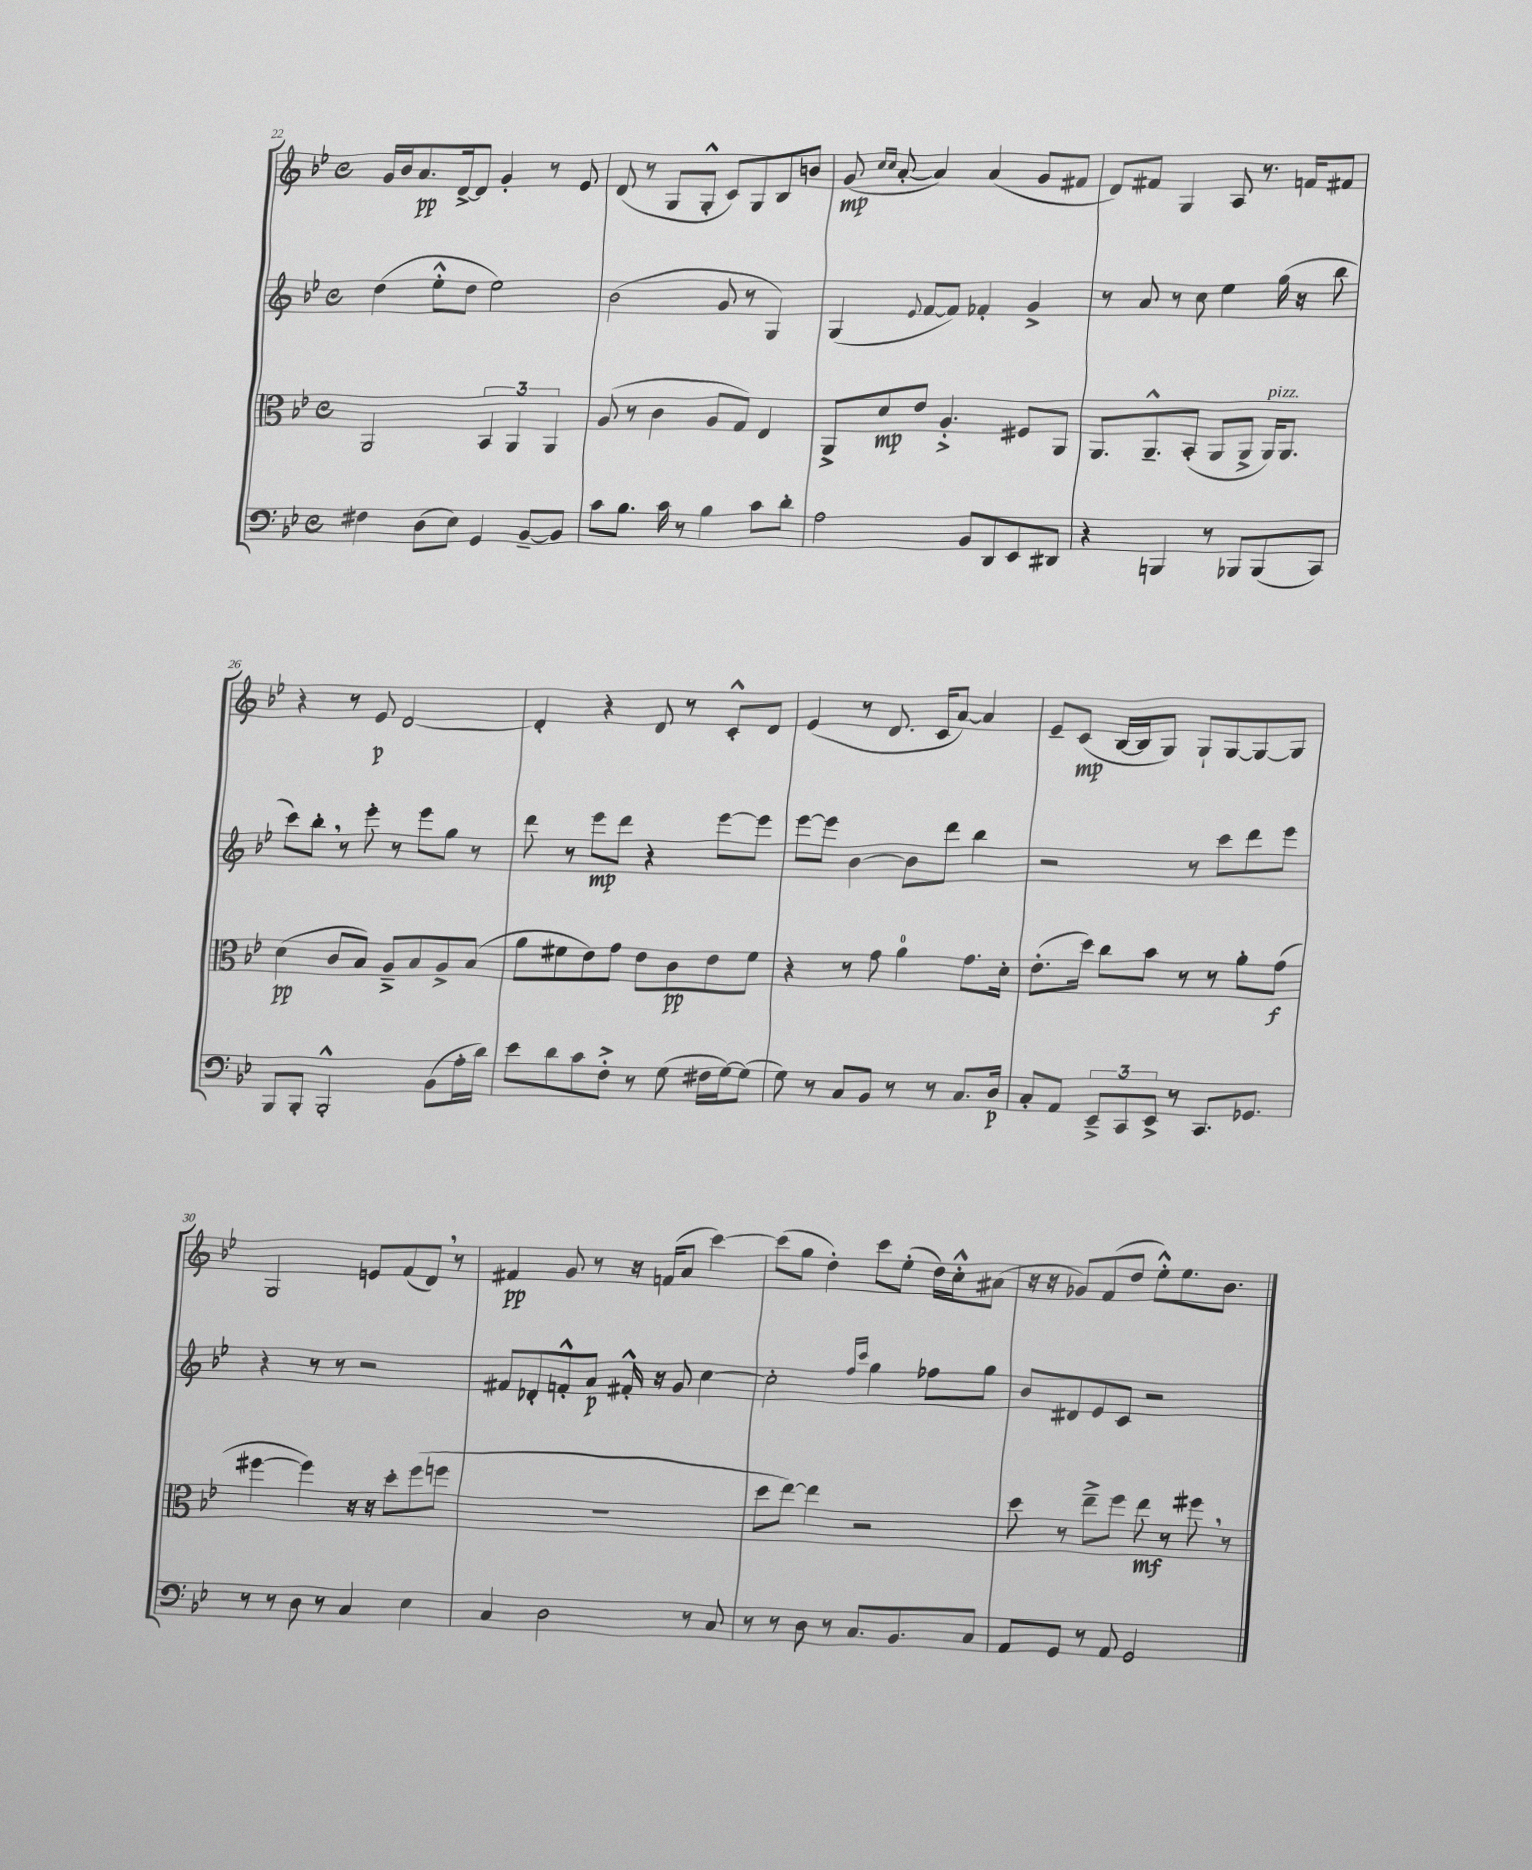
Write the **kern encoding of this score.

**kern	**kern	**kern	**kern
*staff4	*staff3	*staff2	*staff1
*clefF4	*clefC3	*clefG2	*clefG2
*k[b-e-]	*k[b-e-]	*k[b-e-]	*k[b-e-]
*M4/4	*M4/4	*M4/4	*M4/4
*met(c)	*met(c)	*met(c)	*met(c)
4F#	2AA	(4dd	16g
.	.	.	16b-
.	.	.	8.a
(8D	.	8ee-'^^	.
.	.	.	[16d^
8E-)	.	8dd	8d]
4GG	6BB-	2ee-)	4g'
.	6AA	.	.
[8BB-~	.	.	8r
.	6AA	.	.
8BB-]	.	.	8e-
=	=	=	=
8c	(8A	(2b-	(8d
8.B-	8r	.	8r
.	4c	.	8G
16c	.	.	.
8r	.	.	8G'^^
4B-	8A	8g	8c)
.	8G)	8r	8G
8c	4E-	4G)	8B-
8d'	.	.	8b
=	=	=	=
2A	8AA^	(4G	(8g
.	.	.	16qqcc
.	.	.	16qqcc
.	8d	.	[8a'
.	.	8qqe-	.
.	8e-	[8f	4a])
.	4.A'^	8f])	.
8BB-	.	4f-'	(4a
8DD	.	.	.
8EE-	8F#	4g^	8g
8DD#	8AA	.	8f#
=	=	=	=
4r	8.AA	8r	8d)
.	.	8a	8f#
.	8.AA~^^	.	.
4BBB	.	8r	4G
.	(8BB-'	8cc	.
8r	8AA	4ee-	8A
8BBB-	8AA^	.	8.r
(8BBB-	16AA)	(16gg	.
.	8.AA	16r	16f
8CC)	.	8bb-	8f#
=	=	=	=
8BBB-	(4d	8ccc)	4r
8BBB-'	.	8bb-'	.
2BBB-'^^	8c	8r	8r
.	8B-)	8eee-'	8e-
.	8A~^	8r	[2d
.	8B-	8eee-	.
(8BB-	8A^	8gg	.
16A'	(8B-	8r	.
16d)	.	.	.
=	=	=	=
8e-	8a	8ddd	4d']
8d	8f#	8r	.
8c	8e-)	8eee-	4r
8F'^	8g	8ddd	.
8r	8e-	4r	8d
(8G	8c	.	8r
16F#	8e-	[8eee-	8c'^^
[16G)	.	.	.
(8G]	8f#	8eee-]	8d
=	=	=	=
8G)	4r	[8eee-	(4e-
8r	.	8eee-]	.
8C	8r	[4b-	8r
8BB-	8g	.	8.d
8r	4a	8b-]	.
.	.	.	16c
8r	.	8ddd	[8a)
8.C	8.g	4bb-	4a]
16D	16d'	.	.
=	=	=	=
8C'	(8.e-'	2r	8e-~
8AA	.	.	(8c
.	16dd)	.	.
12EE-~^	8cc	.	[16B-
.	.	.	16B-]
12CC	.	.	.
.	8b-	.	8G)
12EE-^	.	.	.
8r	8r	8r	8G`
8.CC	8r	8ccc	[8G
.	8a'	8ddd	8G_
8.GG-	.	.	.
.	(8g	8eee-	8G]
=	=	=	=
8r	[4ff#	4r	2G
8r	.	.	.
8D	4ff#])	8r	.
8r	.	8r	.
4C	16r	2r	8e
.	16r	.	.
.	8dd'	.	(8f
4E-	(8ff#	.	8d)
.	8ff	.	8r
=	=	=	=
4C	1r	8f#	4f#
.	.	8d-'	.
2D	.	8f'^^	8g
.	.	8a	8r
.	.	16f#'^^	16r
.	.	16r	(16f
.	.	8g	8a
8r	.	[4cc	[4ccc)
8C	.	.	.
=	=	=	=
8r	8dd	2cc']	(8ccc]
8r	[8ee-)	.	8gg
8D	4ee-]	.	4dd')
8r	.	.	.
.	.	16qqff	.
.	.	16qqccc	.
8.C	2r	4gg	8ccc
.	.	.	(8ee-'
8.BB-	.	.	.
.	.	8ff-	16dd)
.	.	.	16cc'^^
8C	.	8gg	(8a#
=	=	=	=
8AA	8dd	8b-	16r
.	.	.	16r
8GG	8r	8d#	8g-)
8r	8ee-~^	8e-	(8f
8AA	8ff	8c	8dd
2GG	8ee-	2r	8ee-'^^)
.	8r	.	8.ee-
.	8ff#	.	.
.	.	.	8.b-
.	8r	.	.
==	==	==	==
*-	*-	*-	*-
